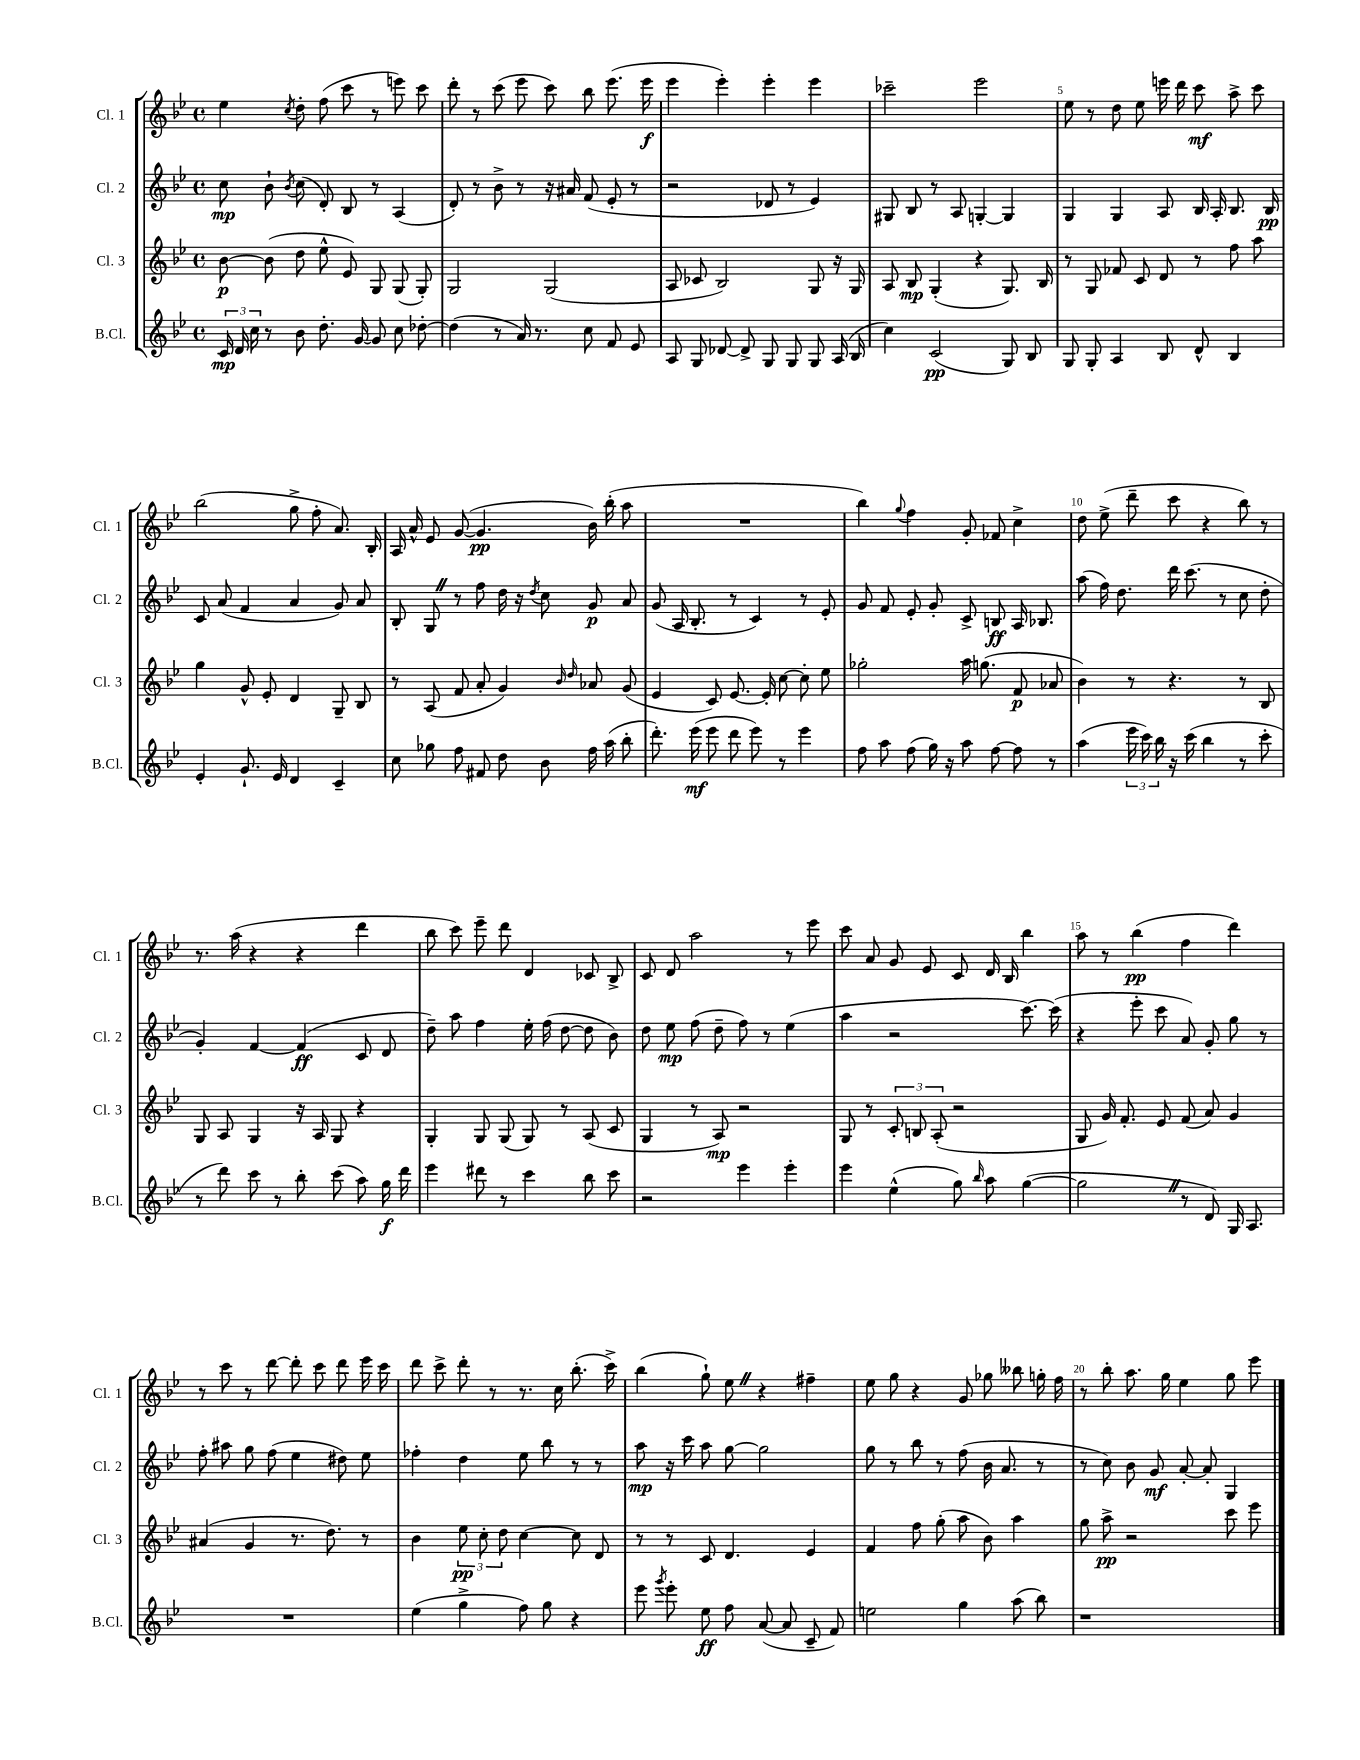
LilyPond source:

<<
\new StaffGroup <<
\new Staff = "s0" \with { instrumentName = "Cl. 1" shortInstrumentName = "Cl. 1" } {
    \clef treble \key bes \major \defaultTimeSignature \time 4/4
    \autoBeamOff ees''4 \acciaccatura { c''8 } d''8-. f''8( c'''8 r8 e'''8) c'''8 |
    d'''8-. r8 c'''8( ees'''8 c'''8) bes''8 ees'''8.( ees'''16\f |
    ees'''4 ees'''4-.) ees'''4-. ees'''4 |
    ces'''2-- ees'''2 |
    ees''8 r8 d''8 ees''8 e'''16 d'''16 c'''8\mf a''8-> c'''8 |
    bes''2( g''8-> f''8-. a'8.) bes16-. |
    a16 a'16-^ ees'8 g'8~( g'4.\pp bes'16) bes''16-.( a''8 |
    R1 |
    bes''4) \appoggiatura { g''8 } f''4 g'8-. fes'8 c''4-> |
    d''8 ees''8->( d'''8-- c'''8 r4 bes''8) r8 |
    r8. a''16( r4 r4 d'''4 |
    bes''8 c'''8) ees'''8-- d'''8 d'4 ces'8 bes8-> |
    c'8 d'8 a''2 r8 ees'''8 |
    c'''8 a'8 g'8 ees'8 c'8 d'16 bes16 bes''4 |
    a''8 r8 bes''4\pp( f''4 d'''4) |
    r8 c'''8 r8 d'''8~ d'''8-. c'''8 d'''8 ees'''16 c'''16 |
    d'''8 c'''8-> d'''8-. r8 r8. c''16 bes''8.-.( c'''16->) |
    bes''4( g''8-!) ees''8 \once \override BreathingSign.text = \markup { \musicglyph "scripts.caesura.straight" } \breathe r4 fis''4-- |
    ees''8 g''8 r4 g'8 ges''8 beses''8 g''16-. f''16 |
    r8 bes''8-. a''8. g''16 ees''4 g''8 ees'''8 \bar "|." |
}
\new Staff = "s1" \with { instrumentName = "Cl. 2" shortInstrumentName = "Cl. 2" } {
    \clef treble \key bes \major \defaultTimeSignature \time 4/4
    \autoBeamOff c''8\mp bes'8-! \acciaccatura { bes'8 } c''8( d'8-.) bes8 r8 a4( |
    d'8-.) r8 bes'8-> r8 r16 ais'16 f'8( ees'8-. r8 |
    r2 des'8 r8 ees'4) |
    gis8 bes8 r8 a8 g4~-. g4 |
    g4 g4 a8 bes16 a16-. bes8. bes16\pp |
    c'8 a'8( f'4 a'4 g'8) a'8 |
    bes8-. g8 \once \override BreathingSign.text = \markup { \musicglyph "scripts.caesura.straight" } \breathe r8 f''8 d''16 r16 \acciaccatura { d''8 } c''8 g'8\p a'8 |
    g'8( a16 bes8.-. r8 c'4) r8 ees'8-. |
    g'8 f'8 ees'8-. g'8-. c'8-> b8\ff a16 bes8. |
    a''8( f''16) d''8. d'''16 c'''8.( r8 c''8 d''8-. |
    g'4-.) f'4~ f'4\ff( c'8 d'8 |
    d''8--) a''8 f''4 ees''16-. f''16( d''8~ d''8 bes'8) |
    d''8 ees''8\mp f''8( d''8-- f''8) r8 ees''4( |
    a''4 r2 c'''8.~) c'''16( |
    r4 ees'''8-. c'''8 a'8) g'8-. g''8 r8 |
    f''8-. ais''8 g''8 f''8( ees''4 dis''8) ees''8 |
    fes''4-. d''4 ees''8 bes''8 r8 r8 |
    a''8\mp r16 c'''16 a''8 g''8~ g''2 |
    g''8 r8 bes''8 r8 f''8( bes'16 a'8. r8 |
    r8 c''8) bes'8 g'8\mf a'8~-. a'8-. g4 \bar "|." |
}
\new Staff = "s2" \with { instrumentName = "Cl. 3" shortInstrumentName = "Cl. 3" } {
    \clef treble \key bes \major \defaultTimeSignature \time 4/4
    \autoBeamOff bes'8~\p bes'8( d''8 ees''8-^ ees'8) g8 g8( g8-.) |
    g2 g2( |
    a8 ces'8 bes2) g8 r16 g16 |
    a8 bes8\mp g4-.( r4 g8.) bes16 |
    r8 g8 fes'8 c'8 d'8 r8 f''8 a''8 |
    g''4 g'8-^ ees'8-. d'4 g8-- bes8 |
    r8 a8( f'8 a'8-. g'4) \grace { bes'16 d''16 } aes'8 g'8( |
    ees'4 c'8) ees'8.~ ees'16-. c''8~ c''8-. ees''8 |
    ges''2-. a''16 g''8.( f'8\p aes'8 |
    bes'4) r8 r4. r8 bes8 |
    g8 a8 g4 r16 a16 g8 r4 |
    g4-. g8 g8( g8) r8 a8( c'8 |
    g4 r8 a8\mp) r2 |
    g8 r8 \tuplet 3/2 { c'8-. b8 a8-.( } r2 |
    g8 g'16) f'8.-. ees'8 f'8( a'8) g'4 |
    ais'4( g'4 r8. d''8.) r8 |
    bes'4 \tuplet 3/2 { ees''8\pp c''8-. d''8 } c''4~ c''8 d'8 |
    r8 r8 c'8 d'4. ees'4 |
    f'4 f''8 g''8-.( a''8 bes'8) a''4 |
    g''8 a''8->\pp r2 c'''8 ees'''8 \bar "|." |
}
\new Staff = "s3" \with { instrumentName = "B.Cl." shortInstrumentName = "B.Cl." } {
    \clef treble \key bes \major \defaultTimeSignature \time 4/4
    \autoBeamOff \tuplet 3/2 { c'16\mp d'16 c''16 } r8 bes'8 d''8.-. g'16~ g'8 c''8 des''8~-. |
    des''4( r8 a'16) r8. c''8 f'8 ees'8 |
    a8 g8 des'8~ des'8-> g8 g8 g8 a16( bes16 |
    c''4) c'2\pp( g8) bes8 |
    g8 g8-. a4 bes8 d'8-^ bes4 |
    ees'4-. g'8.-! ees'16 d'4 c'4-- |
    c''8 ges''8 f''8 fis'8 d''8 bes'8 f''16 a''16( bes''8-. |
    d'''8.-.) ees'''16\mf( ees'''8 d'''8 ees'''8) r8 ees'''4 |
    f''8 a''8 f''8( g''16) r16 a''8 f''8~ f''8 r8 |
    a''4( \tuplet 3/2 { ees'''16 c'''16) bes''16 } r16 c'''16( bes''4 r8 c'''8-. |
    r8 d'''8) c'''8 r8 bes''8-. c'''8( a''8) g''16\f d'''16 |
    ees'''4 dis'''8 r8 c'''4 bes''8 c'''8 |
    r2 ees'''4 ees'''4-. |
    ees'''4 ees''4-^( g''8) \grace { bes''16 } a''8 g''4~( |
    g''2 \once \override BreathingSign.text = \markup { \musicglyph "scripts.caesura.straight" } \breathe r8 d'8) g16 a8. |
    R1 |
    ees''4( g''4-> f''8) g''8 r4 |
    ees'''8 \acciaccatura { g'''8 } ees'''8-. ees''8\ff f''8 a'8~( a'8 c'8-- f'8) |
    e''2 g''4 a''8( bes''8) |
    r1 \bar "|." |
}
>>
>>
\layout { \context { \Score \override BarNumber.break-visibility = ##(#f #t #t) barNumberVisibility = #(every-nth-bar-number-visible 5) } }
